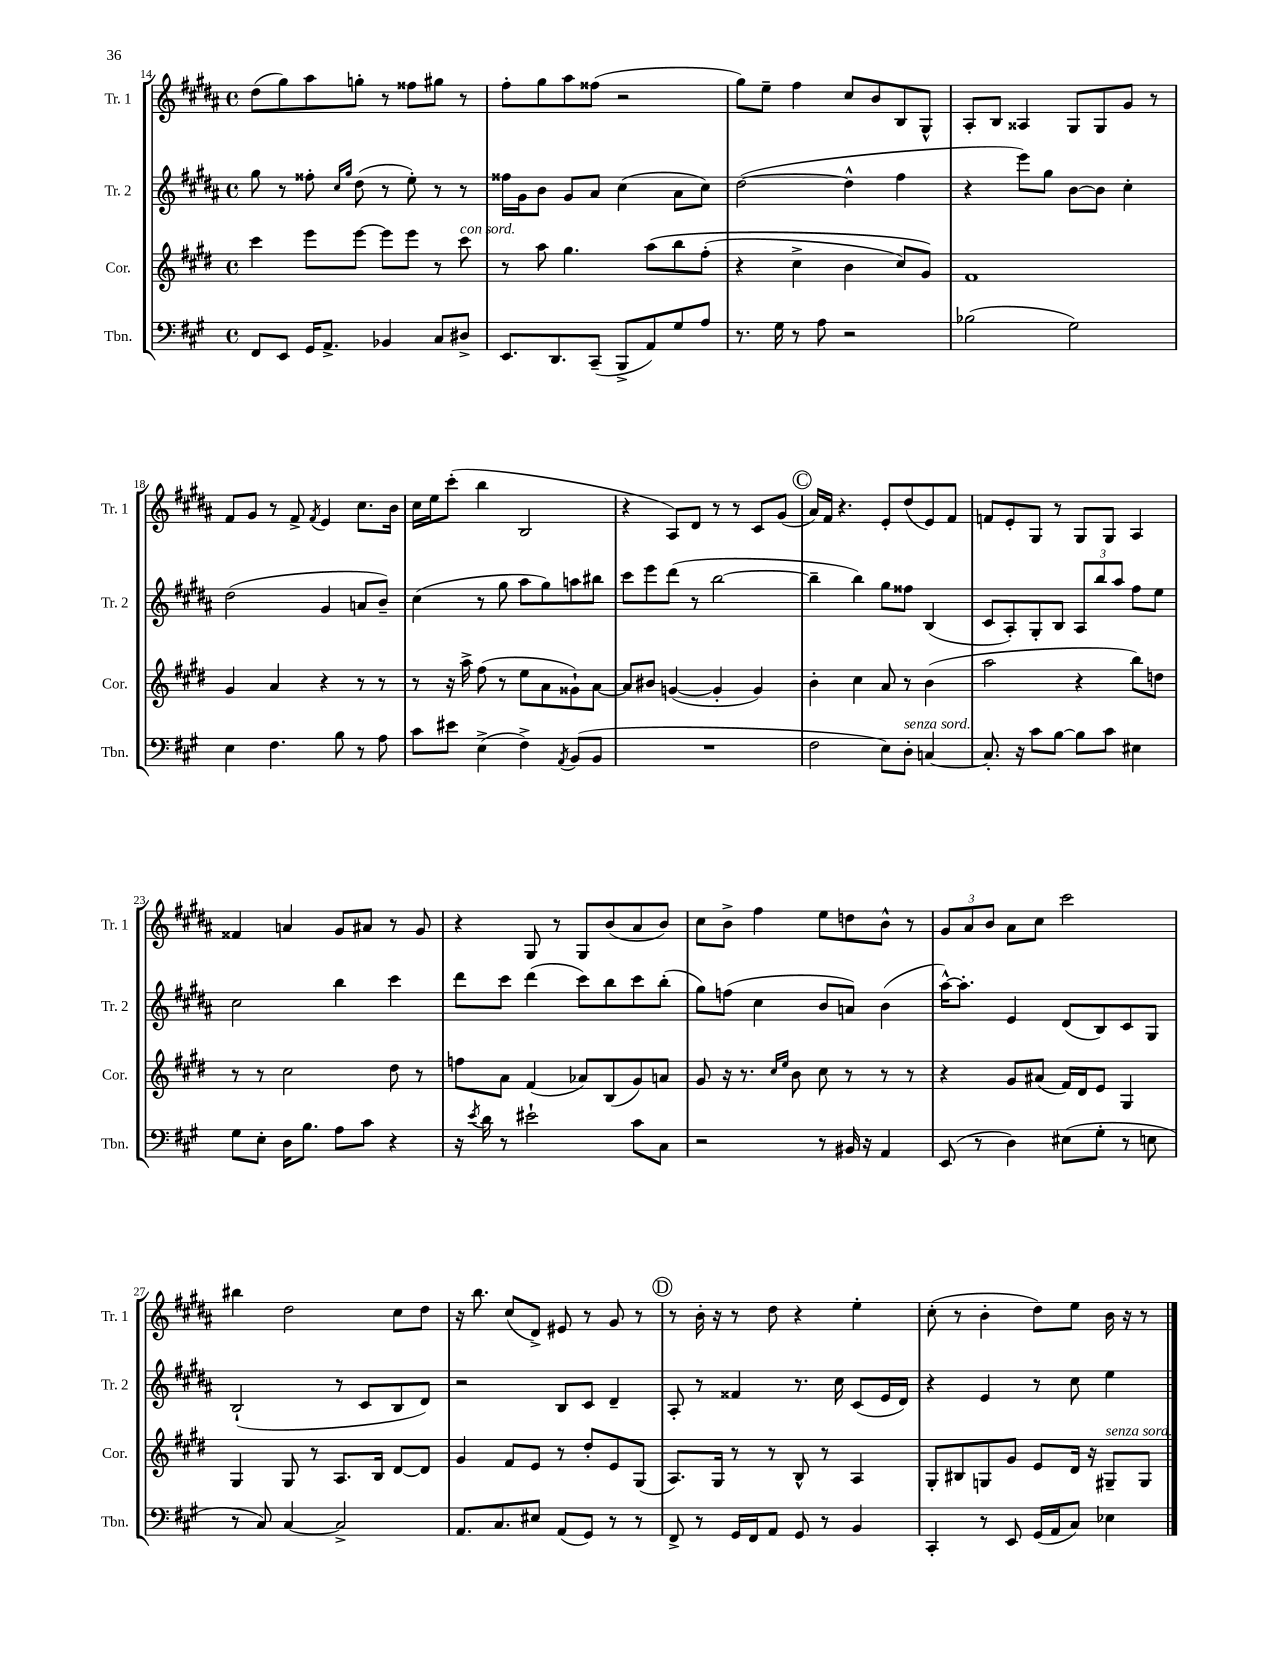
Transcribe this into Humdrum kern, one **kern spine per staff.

**kern	**kern	**kern	**kern
*staff4	*staff3	*staff2	*staff1
*clefF4	*clefG2	*clefG2	*clefG2
*k[f#c#g#]	*k[f#c#g#d#]	*k[f#c#g#d#a#]	*k[f#c#g#d#a#]
*M4/4	*M4/4	*M4/4	*M4/4
*met(c)	*met(c)	*met(c)	*met(c)
8FF#	4ccc#	8gg#	(8dd#
8EE	.	8r	8gg#)
16GG#	8eee	8ff##'	8aa#
8.AA^	.	.	.
.	.	16qqcc#	.
.	.	16qqgg#	.
.	[8eee	(8dd#	8gg'
4BB-	8eee]	8r	8r
.	8eee	8ee')	8ff##
8C#	8r	8r	8gg#
8D#^	8ccc#	8r	8r
=	=	=	=
8.EE	8r	16ff##	8ff#'
.	.	16g#	.
.	8aa	8b	8gg#
8.DD	.	.	.
.	4.gg#	8g#	8aa#
(8CC#~	.	8a#	(8ff##
8BBB^	.	(4cc#	2r
8AA)	&(8aa	.	.
8G#	8bb	8a#	.
8A	(8ff#'	8cc#)	.
=	=	=	=
8.r	4r	([2dd#	8gg#)
.	.	.	8ee~
16G#	.	.	.
8r	4cc#^	.	4ff#
8A	.	.	.
2r	4b	4dd#^^]	8cc#
.	.	.	8b
.	8cc#)	4ff#	8B
.	8g#&)	.	8G#^^
=	=	=	=
(2B-	1f#	4r	8A#'
.	.	.	8B
.	.	8eee)	4A##
.	.	8gg#	.
2G#)	.	[8b	8G#
.	.	8b]	8G#
.	.	4cc#'	8g#
.	.	.	8r
=	=	=	=
4E	4g#	(2dd#	8f#
.	.	.	8g#
4.F#	4a	.	8r
.	.	.	8f#^
.	.	.	8qf#
.	4r	4g#	4e
8B	.	.	.
8r	8r	8a	8.cc#
8A	8r	8b~)	.
.	.	.	16b
=	=	=	=
8c#	8r	(4cc#	16cc#
.	.	.	16ee
8e#	16r	.	(8ccc#'
.	16aa^	.	.
(4E^	(8ff#	8r	4bb
.	8r	8gg#	.
4F#^)	8ee	8aa#	2B
.	8a	8gg#)	.
8qAA	.	.	.
(8BB	8g##`)	8aa	.
8BB	[8a	8bb#	.
=	=	=	=
1r	8a]	8ccc#	4r
.	8b#	8eee	.
.	([4g	(8ddd#	8A#)
.	.	8r	8d#
.	4g']	[2bb	8r
.	.	.	8r
.	4g)	.	8c#
.	.	.	(8g#
=	=	=	=
2F#	4b'	4bb~]	16a#)
.	.	.	16f#
.	.	.	4.r
.	4cc#	4bb)	.
8E)	8a	8gg#	8e'
8D'	8r	8ff##	(8dd#
[4C	(4b	(4B	8e)
.	.	.	8f#
=	=	=	=
8.C']	2aa	8c#	8f
.	.	8A#')	8e'
16r	.	.	.
8c#	.	8G#'	8G#
[8B	.	8B	8r
8B]	4r	12A#	8G#
.	.	12bb	.
8c#	.	.	8G#
.	.	12aa#	.
4E#	8bb)	8ff#	4A#
.	8dd	8ee	.
=	=	=	=
8G#	8r	2cc#	4f##
8E'	8r	.	.
16D	2cc#	.	4a
8.B	.	.	.
8A	.	4bb	8g#
8c#	.	.	8a#
4r	8dd#	4ccc#	8r
.	8r	.	8g#
=	=	=	=
16r	8ff	8ddd#	4r
8qe	.	.	.
16d	.	.	.
8r	8a	8ccc#	.
2e#`	(4f#	(4ddd#	8G#
.	.	.	8r
.	8a-)	8ccc#)	8G#
.	(8B	8bb	(8b
8c#	8g#)	8ccc#	8a#
8C#	8a	(8bb'	8b)
=	=	=	=
2r	8g#	8gg#)	8cc#
.	16r	(8ff	8b^
.	8.r	.	.
.	.	4cc#	4ff#
.	16qqcc#	.	.
.	16qqee	.	.
.	8b	.	.
8r	8cc#	8b	8ee
16BB#	8r	8a)	8dd
16r	.	.	.
4AA	8r	(4b	8b^^
.	8r	.	8r
=	=	=	=
(8EE	4r	[16aa#^^)	12g#
.	.	8.aa#']	.
.	.	.	12a#
8r	.	.	.
.	.	.	12b
4D)	8g#	4e	8a#
.	(8a#	.	8cc#
(8E#	16f#)	(8d#	2ccc#
.	16d#	.	.
8G#'	8e	8B)	.
8r	4G#	8c#	.
8E	.	8G#	.
=	=	=	=
8r	4G#	(2B`	4bb#
8C#)	.	.	.
[4C#	8G#	.	2dd#
.	8r	.	.
2C#^]	8.A	8r	.
.	.	8c#	.
.	16B	.	.
.	[8d#	8B	8cc#
.	8d#]	8d#)	8dd#
=	=	=	=
8.AA	4g#	2r	16r
.	.	.	8.bb
8.C#	.	.	.
.	8f#	.	(8cc#
8E#	8e	.	8d#^)
(8AA	8r	8B	8e#
8GG#)	8dd#'	8c#	8r
8r	8e	4d#~	8g#
8r	(8G#	.	8r
=	=	=	=
8FF#^	8.A)	8A#'	8r
8r	.	8r	16b'
.	16G#	.	16r
16GG#	8r	4f##	8r
16FF#	.	.	.
8AA	8r	.	8dd#
8GG#	8B^^	8.r	4r
8r	8r	.	.
.	.	16cc#	.
4BB	4A	(8c#	4ee'
.	.	16e	.
.	.	16d#)	.
=	=	=	=
4CC#'	8G#'	4r	(8cc#'
.	8B#	.	8r
8r	8G	4e	4b'
8EE	8g#	.	.
(16GG#	8e	8r	8dd#)
16AA	.	.	.
8C#)	16d#	8cc#	8ee
.	16r	.	.
4E-	8G#~	4ee	16b
.	.	.	16r
.	8G#	.	8r
==	==	==	==
*-	*-	*-	*-
